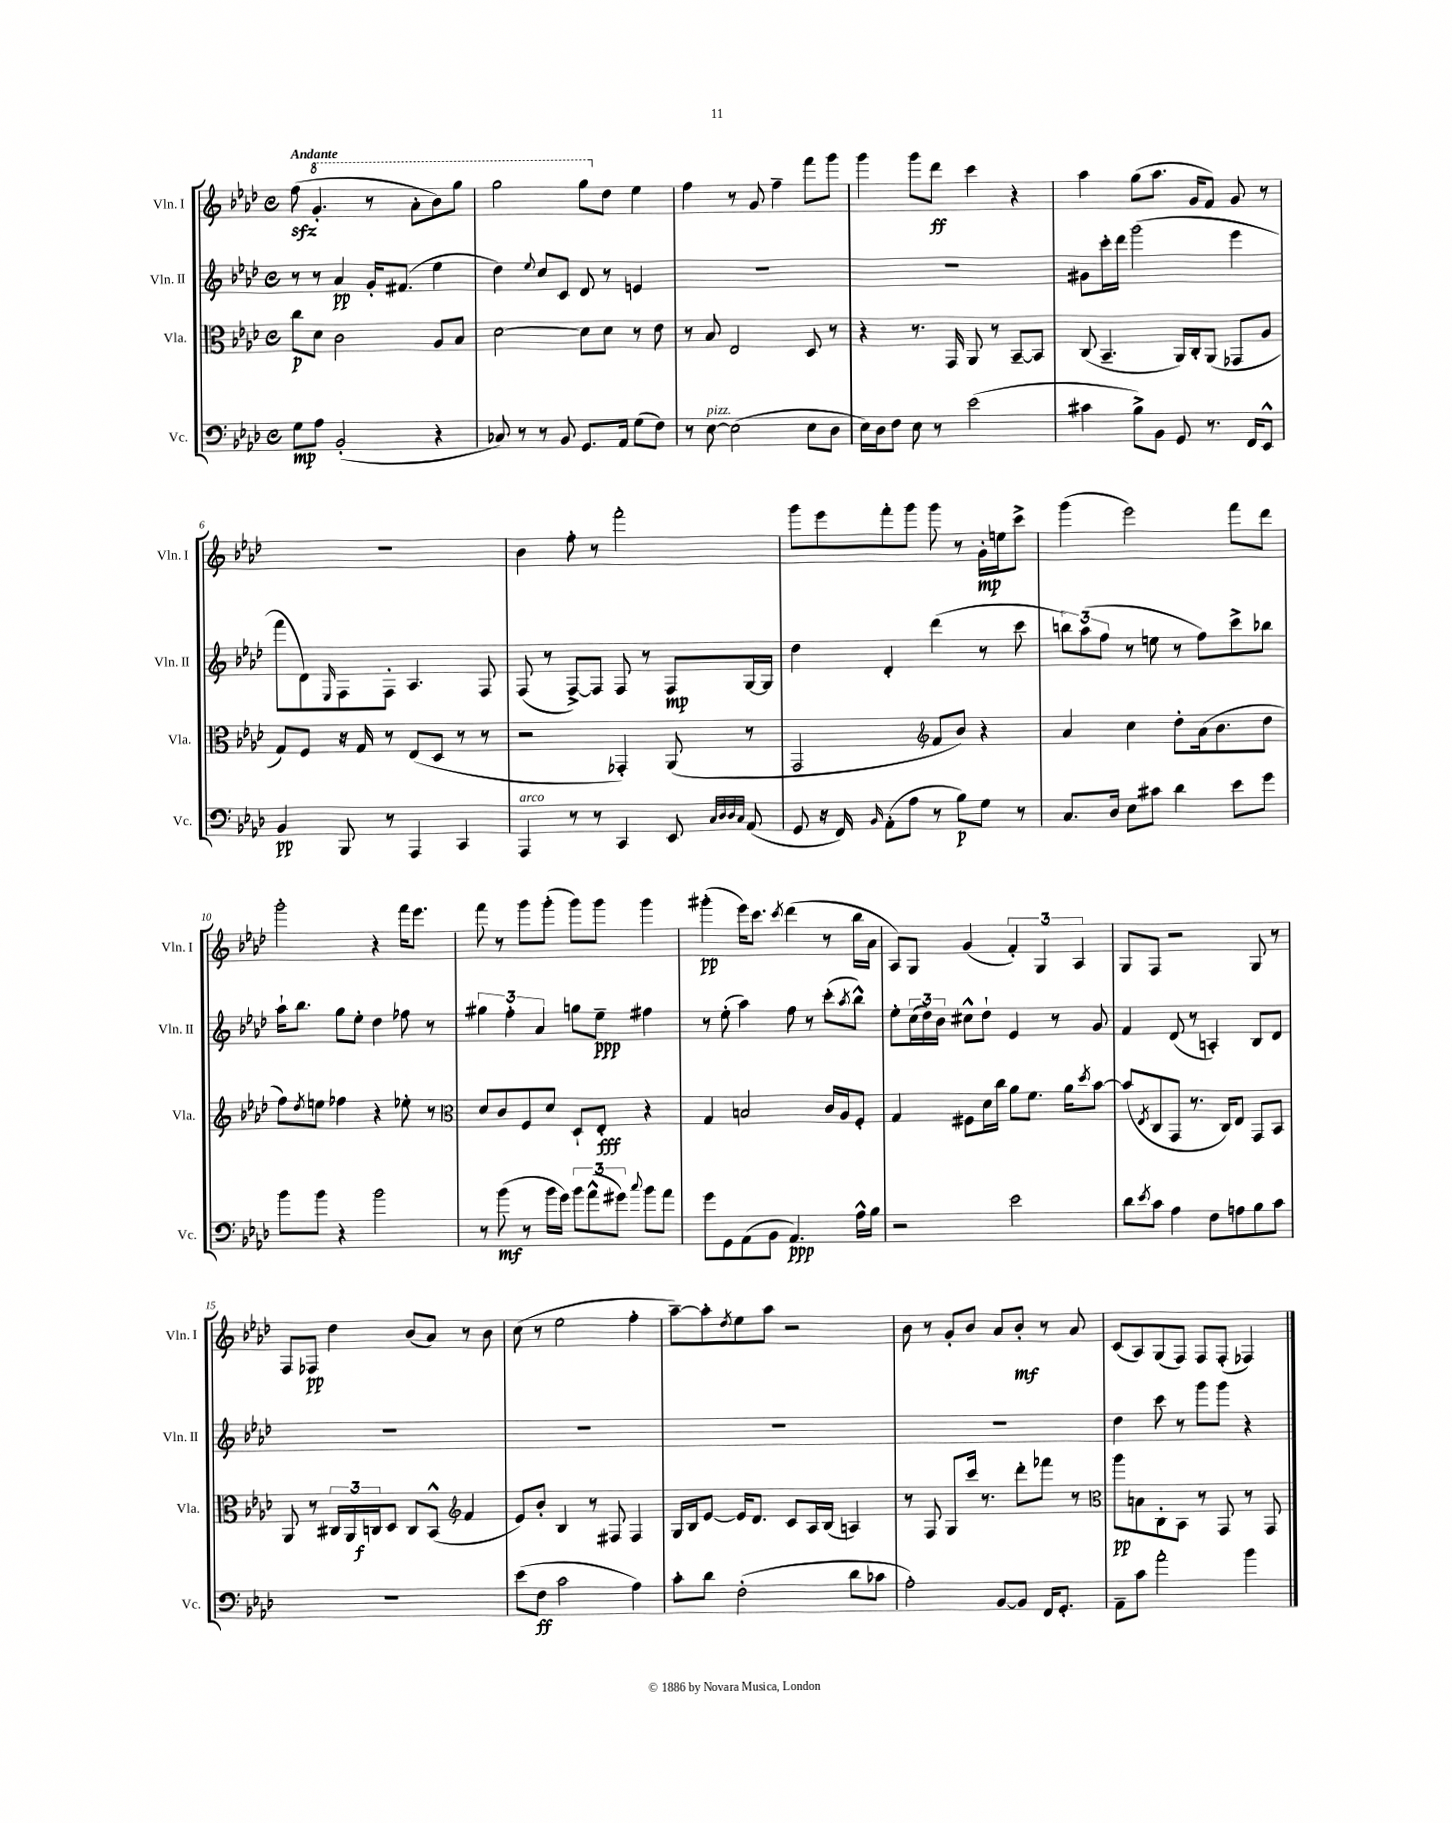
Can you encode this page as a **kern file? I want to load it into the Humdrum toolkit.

**kern	**kern	**kern	**kern
*staff4	*staff3	*staff2	*staff1
*clefF4	*clefC3	*clefG2	*clefG2
*k[b-e-a-d-]	*k[b-e-a-d-]	*k[b-e-a-d-]	*k[b-e-a-d-]
*M4/4	*M4/4	*M4/4	*M4/4
*met(c)	*met(c)	*met(c)	*met(c)
8G	8cc	8r	(8ff
8A-	8d-	8r	4.gg'
(2BB-'	2c	4a-	.
.	.	16g'	8r
.	.	(8.f#	.
.	.	.	8aa-'
4r	8A-	4ee-	8bb-)
.	8B-	.	8ggg
=	=	=	=
8C-)	[2d-	4dd-)	2ggg
8r	.	.	.
.	.	8qqee-	.
8r	.	8cc	.
8BB-	.	8c	.
8.GG	8d-]	8d-	8ggg
.	8d-	8r	8dd-
16AA-	.	.	.
(8G	8r	4e	4ee-
8F)	8e-	.	.
=	=	=	=
8r	8r	1r	4ff
[8E-	8B-	.	.
(2E-]	2E-	.	8r
.	.	.	8g
.	.	.	4ff~
8E-	8D-	.	8fff
8D-	8r	.	8ggg
=	=	=	=
16E-)	4r	1r	4ggg
16D-	.	.	.
8F	.	.	.
8E-	8.r	.	8ggg
8r	.	.	8ddd-
.	16GG	.	.
(2e-	8AA-	.	4ccc
.	8r	.	.
.	[8BB-~	.	4r
.	8BB-]	.	.
=	=	=	=
4c#	(8C	8g#	4aa-
.	4.BB-~	16ccc'	.
.	.	16ddd-	.
8B-^)	.	(2ggg	(8gg
8BB-	.	.	8.aa-
8GG	16AA-)	.	.
.	16C'	.	16g
8.r	(8AA-	.	8f)
.	8GG-	4eee-	8g
16FF	.	.	.
8EE-^^	8A-	.	8r
=	=	=	=
4BB-	8G)	8fff	1r
.	8F	8d-)	.
.	.	16qqE-	.
8BBB-	16r	8F	.
.	16G	.	.
8r	8r	8F'	.
4AAA-	(8E-	4.A-	.
.	8D-	.	.
4CC	8r	.	.
.	8r	8F	.
=	=	=	=
4AAA-	2r	(8F	4b-
.	.	8r	.
8r	.	[8F^)	8ff'
8r	.	8F]	8r
4CC	4GG-')	8F	2fff'
.	.	8r	.
8EE-	(8AA-	8F	.
32qqC	.	.	.
32qqD-	.	.	.
32qqD-	.	.	.
32qqC	.	.	.
(8AA-	8r	[16G	.
.	.	16G]	.
=	=	=	=
8GG	2GG	4dd-	8ggg
16r	.	.	8eee-
16FF)	.	.	.
16qqBB-	.	.	.
(8AA-'	.	4d-'	8fff'
8A-	.	.	8ggg
*	*clefG2	*	*
8r	8f	(4ddd-	8ggg
8B-)	8b-)	.	8r
8G	4r	8r	16g'
.	.	.	16ee
8r	.	8ccc	8ccc^
=	=	=	=
8.C	4a-	12bb)	(4ggg
.	.	(12aa-	.
.	.	12ff	.
16D-	.	.	.
8E-	4cc	8r	2eee-)
8c#	.	8ee	.
4d-	8dd-'	8r	.
.	(16a-	8ff)	.
.	8.b-	.	.
8e-	.	8ccc^	8fff
8g	8dd-	8bb-	8ddd-
=	=	=	=
8b-	8ff)	16aa-`	2ggg'
.	.	8.bb-	.
.	8qdd-	.	.
8b-	8ee	.	.
4r	4ff-	8gg	.
.	.	8ee-'	.
2b-	4r	4dd-	4r
.	8ee-'	8ff-	16fff
.	.	.	8.eee-
.	8r	8r	.
=	=	=	=
*	*clefC3	*	*
8r	8d-	6gg#	8fff
(8b-	8c	.	8r
.	.	6ff'	.
8r	8F	.	8ggg
.	.	6a-	.
16b-	8d-	.	(8ggg'
16g)	.	.	.
12b-	8D-`	8gg	8ggg)
(12a-^^	.	.	.
.	8E-'	8ee-~	8ggg
12g#)	.	.	.
8qqcc	.	.	.
8b-	4r	4ff#	4ggg
8a-	.	.	.
=	=	=	=
8g	4G	8r	(4ggg#'
8GG	.	(8ee-'	.
(8AA-	2B	4aa-)	16eee-)
.	.	.	8.ccc
8BB-	.	.	.
.	.	.	8qccc
4.AA-)	.	8ff	(4ddd-
.	.	8r	.
.	16c	(8ccc'	8r
.	16A-	.	.
.	.	8qaa-	.
16A-^^	8F'	8bb-^^)	16bb-
16B-	.	.	16a-
=	=	=	=
2r	4G	8ee-'	8A-)
.	.	(24cc	8G
.	.	24dd-)	.
.	.	24b-	.
.	8F#	8cc#^^	(4g
.	16d-	8dd-`	.
.	16cc	.	.
2e-	8a-	4e-	6f')
.	8.f	.	.
.	.	.	6G
.	.	8r	.
.	16a-	.	.
.	.	.	6A-
.	8qdd-	.	.
.	[8b-	8g	.
=	=	=	=
8d-	(8b-]	4f	8G
8qe-	8qE-	.	.
8c	8C	.	8F
4A-	8GG	(8d-	2r
.	8.r	8r	.
8F	.	4A')	.
.	16C)	.	.
8A	8E-	.	.
8B-	8GG	8B-	8G
8c	8BB-	8d-	8r
=	=	=	=
1r	8AA-	1r	8F
.	8r	.	8F-
.	24C#	.	4dd-
.	24AA-	.	.
.	24C	.	.
.	8D-	.	.
.	8C	.	(8b-
.	(8BB-^^	.	8a-)
*	*clefG2	*	*
.	4f	.	8r
.	.	.	8b-
=	=	=	=
(8e-	8e-)	1r	(8cc
8F	8b-'	.	8r
2c	4B-	.	2ee-
.	8r	.	.
.	8F#	.	.
4A-)	4F#	.	4ff'
=	=	=	=
8c'	16G	1r	[8aa-~)
.	16B-	.	.
8d-	[8e-	.	8aa-']
.	.	.	8qdd-
(2F'	16e-]	.	8ee-
.	8.d-	.	.
.	.	.	8aa-
.	8c	.	2r
.	16A-	.	.
.	(16B-	.	.
8d-	4A)	.	.
8c-	.	.	.
=	=	=	=
2A-')	8r	1r	8b-
.	8F	.	8r
.	8G	.	8g'
.	16ccc	.	8b-
.	8.r	.	.
[8BB-	.	.	8a-
8BB-]	8ddd-'	.	8b-'
16FF	8fff-	.	8r
8.GG'	.	.	.
.	8r	.	8a-
=	=	=	=
*	*clefC3	*	*
8AA-~	8aa-	4dd-	(8c
8c	8B	.	8A-)
2a-'	8C'	8ccc	(8G
.	8BB-	8r	8F)
.	8r	8ggg	8F
.	8GG	8ggg	(8F'
4b-	8r	4r	4F-)
.	8GG	.	.
==	==	==	==
*-	*-	*-	*-
